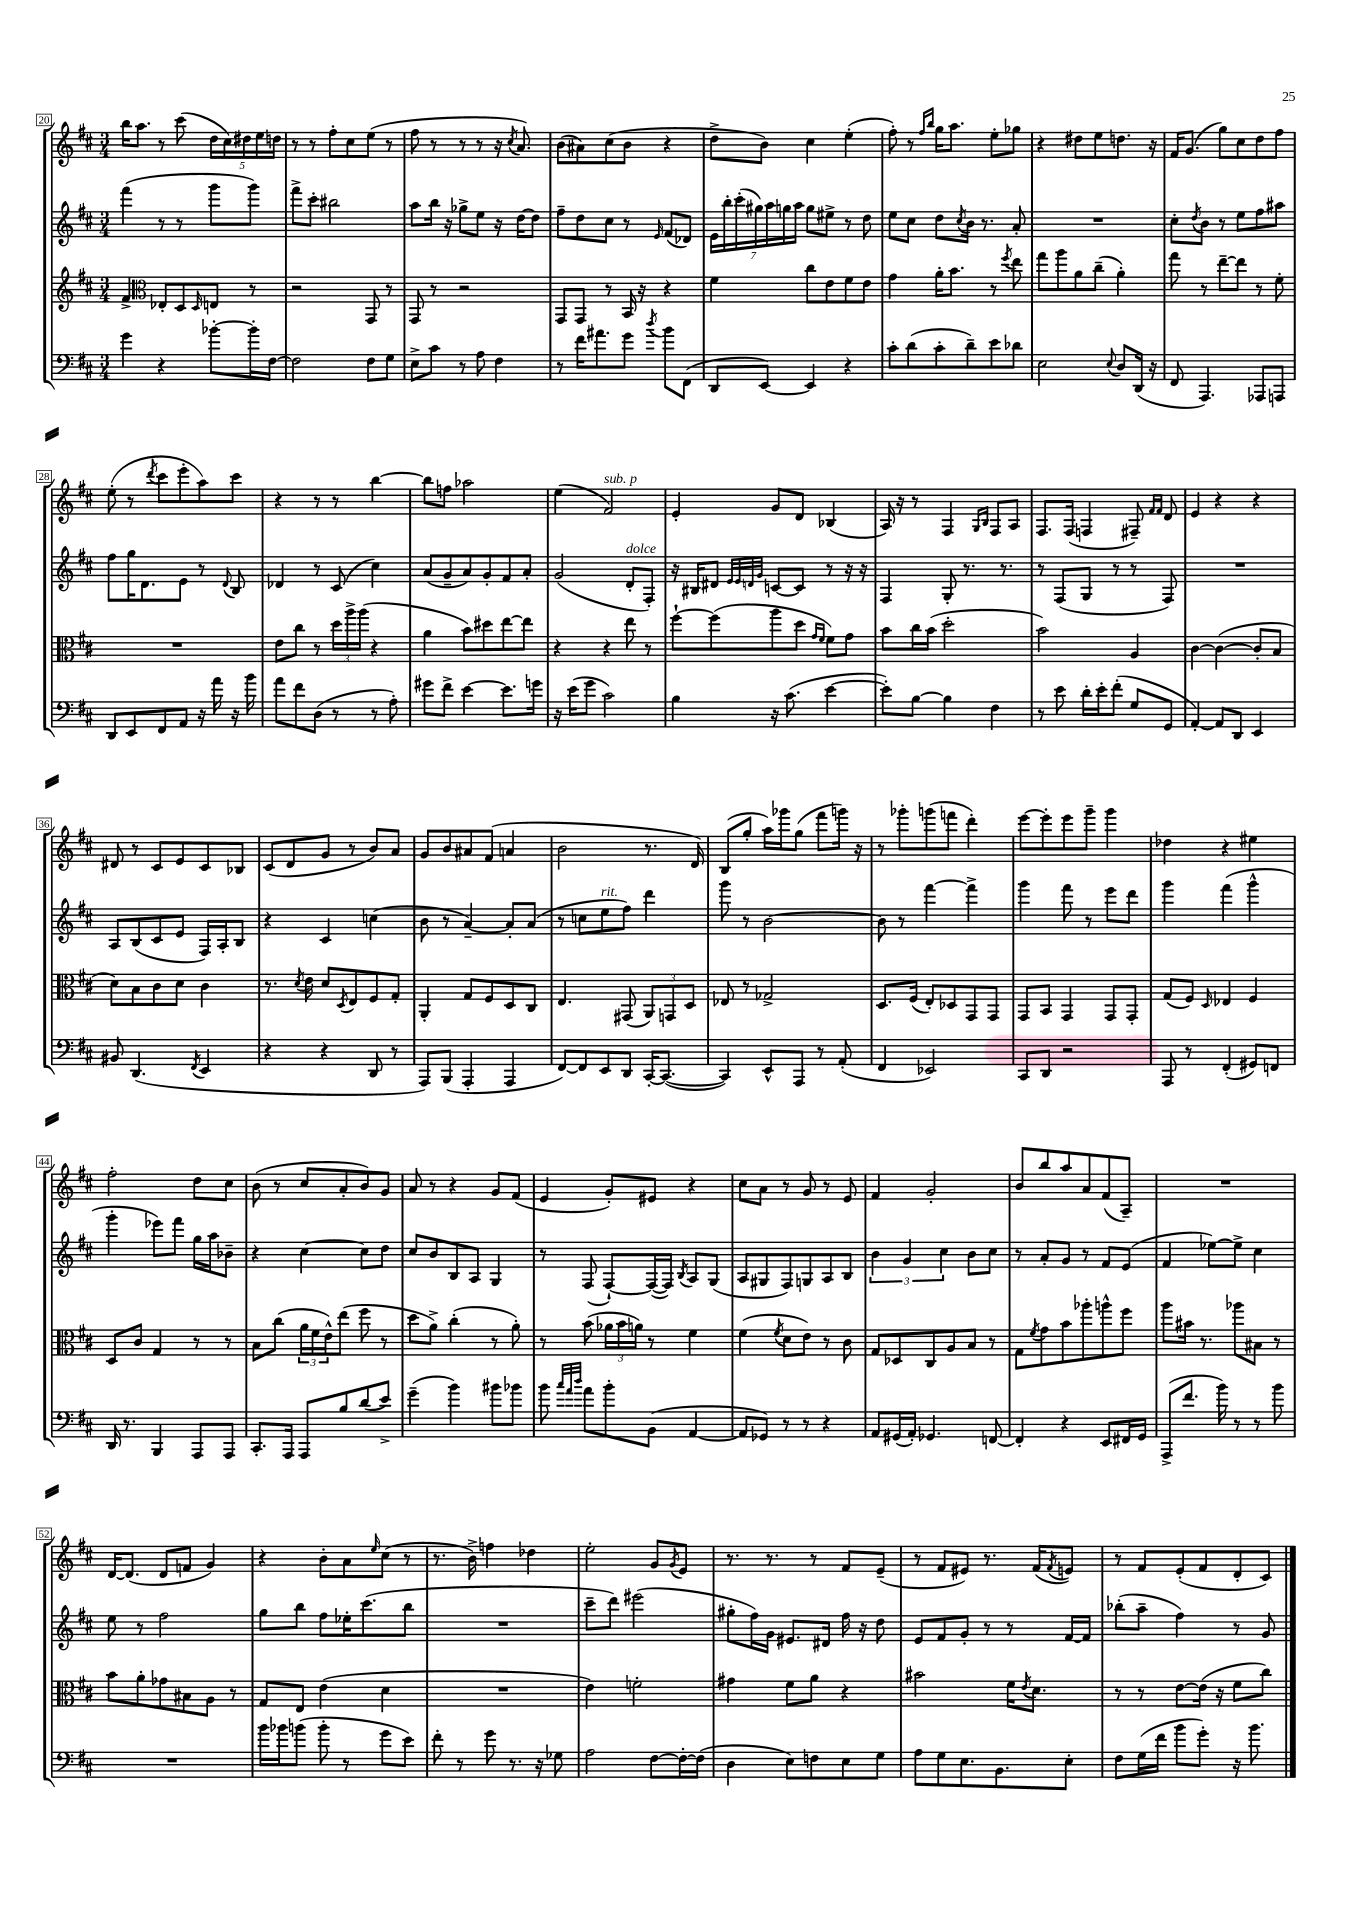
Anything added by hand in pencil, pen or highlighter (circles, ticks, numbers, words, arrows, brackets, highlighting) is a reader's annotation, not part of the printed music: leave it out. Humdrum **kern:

**kern	**kern	**kern	**kern
*part4	*part3	*part2	*part1
*staff4	*staff3	*staff2	*staff1
*clefF4	*clefG2	*clefG2	*clefG2
*k[f#c#]	*k[f#c#]	*k[f#c#]	*k[f#c#]
*M3/4	*M3/4	*M3/4	*M3/4
=20	=20	=20	=20
4g\	4f#^/	(4fff#\	16bb\KL
.	.	.	8.aa\J
*	*clefC3	*	*
4r	8E-X'/L	8r	8r
.	8D/	8r	(8ccc#\
.	16qqD/	.	.
[8b-X'\L	8En/J	8ggg\L	20dd\LL
.	.	.	20cc#\)
.	.	.	20dd#X\
16b-'\L]	8r	8ggg\J)	.
.	.	.	20ee\
[16F#\JJ	.	.	.
.	.	.	20ddn\JJ
=21	=21	=21	=21
2F#\]	2r	8fff#^\L	8r
.	.	8ccc#'\J	8r
.	.	2bb#X\	8ff#'\L
.	.	.	8cc#\
8F#\L	8GG/	.	(8ee\J
8G\J	8r	.	8r
=22	=22	=22	=22
8E^\L	8GG/	8aa\L	8ff#\
8c#\J	8r	16bb\Jk	8r
.	.	16r	.
8r	2r	8gg-X^\L	8r
8A\	.	8ee\J	8r
4F#\	.	16r	16r
.	.	.	8qcc#/
.	.	[16dd\KL	8.a/)
.	.	8dd\J]	.
=23	=23	=23	=23
8r	8GG/L	8ff#~\L	(8b\L
16f#\KL	8GG/J	8dd\	8a#X\)
8.a#X\	.	.	.
.	8r	8cc#\J	(8cc#\
8g\J	16BB/	8r	8b\J
.	16r	.	.
8qdd/	.	16qqe/	.
8b\L	4r	(8f#/L	4r
(8FF#\J	.	8d-X/J)	.
=24	=24	=24	=24
8DD/L	4f#\	28e\LL	8dd^\L
.	.	28bb'\	.
.	.	(28ccc#'\	.
.	.	28gg#X\)	.
[8EE/J)	.	.	8b\J)
.	.	28aa\	.
.	.	28ggn\	.
.	.	28aa\JJ	.
4EE/]	8cc#\L	8gg\L	4cc#\
.	8e\	8ee#X^\J	.
4r	8f#\	8r	(4ee'\
.	8e\J	8dd\	.
=25	=25	=25	=25
8c#'\L	4g\	8ee\L	8ff#'\)
(8d\	.	8cc#\J	8r
.	.	.	16qqff#/LL
.	.	.	16qqbb/JJ
8c#'\	16a'\KL	8dd\L	16gg\KL
.	8.b\J	.	8.aa\J
.	.	8qcc#/	.
8d~\)	.	16b\Jk	.
.	.	8.r	.
8e\	8r	.	8ee'\L
.	8qff#/	.	.
8d-X\J	8ee\	8a'/	8gg-X\J
=26	=26	=26	=26
2E\	8gg\L	2.r	4r
.	8aa\	.	.
.	8a\	.	8dd#X\L
.	(8cc#~\J	.	8ee\
8qqE/	.	.	.
8D/L	4a'\)	.	8.ddn\J
(16DD/Jk	.	.	.
16r	.	.	16r
=27	=27	=27	=27
8FF#/	8gg\	8cc#'\L	16f#/KL
.	.	.	(8.g/J
.	.	8qdd/	.
4.AAA/)	8r	8b\J	.
.	[8ee~\L	8r	8gg\L)
.	8ee\J]	8ee\L	8cc#\
8AAA-X/L	8r	8ff#\	8dd\
8AAAn/J	8f#'\	8aa#X\J	8ff#\J
!!LO:LB:g=z
=28	=28	=28	=28
8DD/L	2.r	8ff#\L	(8ee'\
8EE/	.	16gg\K	8r
.	.	8.d\	.
.	.	.	8qddd/
8FF#/	.	.	8ccc#\L
8AA/J	.	8e\J	8eee'\
16r	.	8r	8aa\)
16a\	.	.	.
.	.	8qqd/	.
16r	.	8B/	8ccc#\J
16b\	.	.	.
=29	=29	=29	=29
8a\L	8e\L	4d-X/	4r
8f#\	8cc#\J	.	.
(8D\J	8r	8r	8r
8r	24dd\LL	(8c#/	8r
.	24aa^\	.	.
.	(24aa\JJ	.	.
8r	4r	4cc#\)	[4bb\
8A'\)	.	.	.
=30	=30	=30	=30
8g#X\L	4a\	(8a/L	8bb\L]
8f#^\J	.	8g~/	8ffn\J
[4e\	8b\L)	8a/)	2aa-X\
.	8dd#X\	8g'/	.
8.e\L]	[8ee\	8f#/	.
.	8ee\J]	8a'/J	.
16gn\Jk	.	.	.
=31	=31	=31	=31
16r	4r	(2g/	(4ee\
(16e\KL	.	.	.
8g\J	.	.	.
!	!	!	!LO:TX:a:i:t=sub. p
2c#\)	4r	.	2f#/)
!	!	!LO:TX:a:i:t=dolce	!
.	8ee\	8d'/L	.
.	8r	8F#'/J)	.
=32	=32	=32	=32
4B\	[8ff#`\L	16r	4e'/
.	.	16B#X/KL	.
.	(8ff#\]	8d#X/J	.
.	.	32qqe/LLL	.
.	.	32qqe/	.
.	.	32qqdn/	.
.	.	32qqg/JJJ	.
16r	8aa\	[8cn/L	8g/L
(8.c#\	.	.	.
.	8dd\J	8c/J]	8d/J
.	16qqg/LL	.	.
.	16qqf#/JJ	.	.
[4e\	8f#\L)	8r	(4B-X/
.	8g\J	16r	.
.	.	16r	.
=33	=33	=33	=33
8e'\L])	8b\L	4F#/	16A/)
.	.	.	16r
[8B\J	16cc#\L	.	8r
.	(16b\JJ	.	.
4B\]	2dd'\	8G'/	4F#/
.	.	8.r	.
.	.	.	16qqG/LL
.	.	.	16qqB/JJ
4F#\	.	.	8F#/L
.	.	8.r	.
.	.	.	8A/J
=34	=34	=34	=34
8r	2b\)	8r	8.F#/L
8e\	.	(8F#/L	.
.	.	.	(16F#/Jk
16d'\LL	.	8G/J	4Fn/
16e'\J	.	.	.
(8f#'\J	.	8r	.
8G/L	4A/	8r	8F#X~/)
.	.	.	16qqf#/LL
.	.	.	16qqf#/JJ
8GG/J	.	8F#/)	8d/
=35	=35	=35	=35
[4AA'/)	[4c#\	2.r	4e/
8AA/L]	(4c#\_	.	4r
8DD/J	.	.	.
4EE/	8c#'/L]	.	4r
.	8B/J	.	.
!!LO:LB:g=z
=36	=36	=36	=36
8BB#X/	8d\L)	8A/L	8d#X/
(4.DD/	8B\	(8B/	8r
.	8c#\	8c#/	8c#/L
.	8d\J	8e/J	8e/
8qFF#/	.	.	.
4EE/	4c#\	16F#/LL)	8c#/
.	.	16A'/J	.
.	.	8B/J	8B-X/J
=37	=37	=37	=37
4r	8.r	4r	(8c#/L
.	.	.	8d/
.	8qd/	.	.
.	16e\	.	.
4r	8d/L	4c#/	8g/J
.	8qD/	.	.
.	8E/	.	8r
8DD/	8F#/	(4ccn\	8b/L)
8r	8G'/J	.	8a/J
=38	=38	=38	=38
8AAA/L)	4AA'/	8b\	8g/L
(8BBB/J	.	8r	8b/
4AAA'/	8G/L	[4a~/)	8a#X/
.	8F#/	.	(8f#/J
4AAA/	8D/	8a'/L]	4an/
.	8C#/J	(8a/J	.
=39	=39	=39	=39
[8FF#/L)	4.E/	8r	2b\
8FF#/]	.	8ccn\L	.
!	!	!LO:TX:a:i:t=rit.	!
8EE/	.	8ee\	.
8DD/J	(8GG#X/	8ff#\J)	.
[16CC#'/KL	12AA/L)	4ddd\	8.r
(8.CC#/J_	.	.	.
.	12GGn/	.	.
.	12D/J	.	.
.	.	.	16d/)
=40	=40	=40	=40
4CC#/])	8E-X/	8ggg\	(8B/L
.	8r	8r	8gg'/J
8EE^^/L	2G-X^/	[2b\	16aa\LL)
.	.	.	16ggg-X\J
8AAA/J	.	.	(8gg\J
8r	.	.	8fff#\L
(8AA'/	.	.	16gggn\Jk)
.	.	.	16r
=41	=41	=41	=41
4FF#/	8.D/L	8b\]	8r
.	.	8r	8ggg-X'\L
.	(16F#/Jk	.	.
2EE-X/)	8E'/L)	[4fff#\	(8gggn\
.	8D-X/	.	8fffn\J
.	8GG/	4fff#^\]	4ddd'\)
.	8GG/J	.	.
=42	=42	=42	=42
8CC#/L	8GG/L	4ggg\	[8eee\L
8DD/J	8BB/J	.	8eee'\]
2r	4GG/	8fff#\	8eee\
.	.	8r	8ggg~\J
.	8GG/L	8eee\L	4ggg\
.	8GG'/J	8ddd\J	.
=43	=43	=43	=43
8AAA/	(8G/L	4ggg\	4dd-X\
8r	8F#/J)	.	.
.	16qqD/	.	.
(4FF#'/	4E-X/	(4fff#\	4r
8GG#X/L)	4F#/	4ggg^^\	4ee#X\
8FFn/J	.	.	.
!!LO:LB:g=z
=44	=44	=44	=44
16DD/	8D/L	4ggg'\	2ff#'\
8.r	.	.	.
.	8c#/J	.	.
4BBB/	4G/	8eee-X\L)	.
.	.	8fff#\J	.
8AAA/L	8r	16gg\LL	8dd\L
.	.	16aa\J	.
8AAA/J	8r	8b-X~\J	8cc#\J
=45	=45	=45	=45
8.CC#'/L	8B\L	4r	(8b\
.	(8cc#\J	.	8r
16AAA/Jk	.	.	.
8AAA/L	24a\LL	[4cc#\	8cc#/L
.	24f#\	.	.
.	24e^^\J)	.	.
8B/	(8ee\J	.	8a'/
(8d/	8ff#\	8cc#\L]	8b/)
8e^/J)	8r	8dd\J	8g/J
=46	=46	=46	=46
(4g~\	8dd\L	8cc#/L	8a/
.	8a^\J)	8b/	8r
4b\)	(4cc#'\	8B/	4r
.	.	8A/J	.
8b#X\L	8r	4G/	8g/L
8b-X\J	8a'\)	.	(8f#/J
=47	=47	=47	=47
8b\	8r	8r	4e/
32qqcc#/LLL	.	.	.
32qqa/	.	.	.
32qqdd/JJJ	.	.	.
8a\L	(8b\	(8F#/	.
8b'\	24a-X\LL	[8F#`/L)	8g'/L)
.	24b\	.	.
.	24an\JJ)	.	.
(8BB\J	8r	(16F#/L_	8e#X/J
.	.	16F#/JJ])	.
.	.	8qB/	.
[4AA/	4f#\	8A/L	4r
.	.	(8G/J	.
=48	=48	=48	=48
8AA/L]	(4f#\	8A/L	8cc#\L
8GG-X/J)	.	8G#X/	8a\J
.	8qf#/	.	.
8r	8d\L	8F#/)	8r
8r	8e\J)	8Gn/	8g/
4r	8r	8A/	8r
.	8c#\	8B/J	8e/
=49	=49	=49	=49
8AA/L	8G/L	6b\	4f#/
(16GG#X/L	8D-X/	.	.
.	.	6g/	.
16AA'/JJ)	.	.	.
4.GG-X/	8C#/	.	2g'/
.	.	6cc#\	.
.	8A/	.	.
.	8B/J	8b\L	.
[8FFn/	8r	8cc#\J	.
=50	=50	=50	=50
4FF'/]	8G\L	8r	8b/L
.	8qf#/	.	.
.	8g\	8a'/L	8bb/
4r	8b\	8g/J	8aa/
.	8aa-X'\	8r	8a/
8EE/L	8aan^^\	8f#/L	(8f#/
16FF#X/L	8ff#\J	(8e/J	8A~/J)
16GG/JJ	.	.	.
=51	=51	=51	=51
(8AAA^/L	8aa\L	4f#/	2.r
8.f#/J	16b#X\Jk	.	.
.	8.r	.	.
.	.	[8ee-X\L)	.
16b\)	.	.	.
8r	8aa-X\L	8ee-^\J]	.
8r	8B#X\J	4cc#\	.
8b\	8r	.	.
!!LO:LB:g=z
=52	=52	=52	=52
2.r	8b\L	8ee\	[16d/KL
.	.	.	(8.d/J]
.	8a'\	8r	.
.	8g-X\	2ff#\	8d/L
.	8B#X\	.	8fn/J
.	8A\J	.	4g/)
.	8r	.	.
=53	=53	=53	=53
16b\LL	8G/L	8gg\L	4r
16b-X\J	.	.	.
(8bn\J	8E/J	8bb\J	.
8b'\	(4e\	8ff#\L	8b'\L
8r	.	16ee-X'\K	8a\
.	.	(8.ccc#\	.
.	.	.	16qqee/
8g\L	4d\	.	(8cc#\J
8e\J)	.	8bb\J	8r
=54	=54	=54	=54
8f#'\	2.r	2.r	8.r
8r	.	.	.
.	.	.	16b^\)
8g\	.	.	4ffn\
8.r	.	.	.
.	.	.	4dd-X\
16r	.	.	.
8G-X\	.	.	.
=55	=55	=55	=55
2A\	4e\)	8ccc#~\L	2ee'\
.	.	8ddd\J)	.
.	2fn'\	(2eee#X\	.
[8F#\L	.	.	8g/L
.	.	.	8qg/
16F#'\L_	.	.	8e/J
(16F#\JJ]	.	.	.
=56	=56	=56	=56
4D\	4g#X\	8gg#X'\L	8.r
.	.	16ff#\L)	.
.	.	16g\JJ	8.r
8E\L)	8f#\L	8.e#X/L	.
8Fn\	8a\J	.	8r
.	.	16d#X/Jk	.
8E\	4r	16ff#\	8f#/L
.	.	16r	.
8G\J	.	8dd\	(8e~/J
=57	=57	=57	=57
8A\L	2b#X\	8e/L	8r
8G\	.	8f#/	8f#/L
8.E\	.	8g'/J	8e#X/J)
.	.	8r	8.r
8.BB\	.	.	.
.	16f#\KL	8r	.
.	8qe/	.	.
.	8.d\J	.	(16f#/KL
.	.	.	8qf#/
8E'\J	.	[16f#/LL	8en/J)
.	.	16f#/JJ]	.
=58	=58	=58	=58
8F#\L	8r	(8bb-X'\L	8r
(16G\L	8r	8aa~\J	8f#/L
16f#\JJ	.	.	.
8b\L	[8e\L	4ff#\)	(8e'/
8g'\J)	(16e\Jk]	.	8f#/
.	16r	.	.
16r	8f#\L	8r	8d'/
8.b\	.	.	.
.	8cc#\J)	8g/	8c#/J)
==	==	==	==
*-	*-	*-	*-
